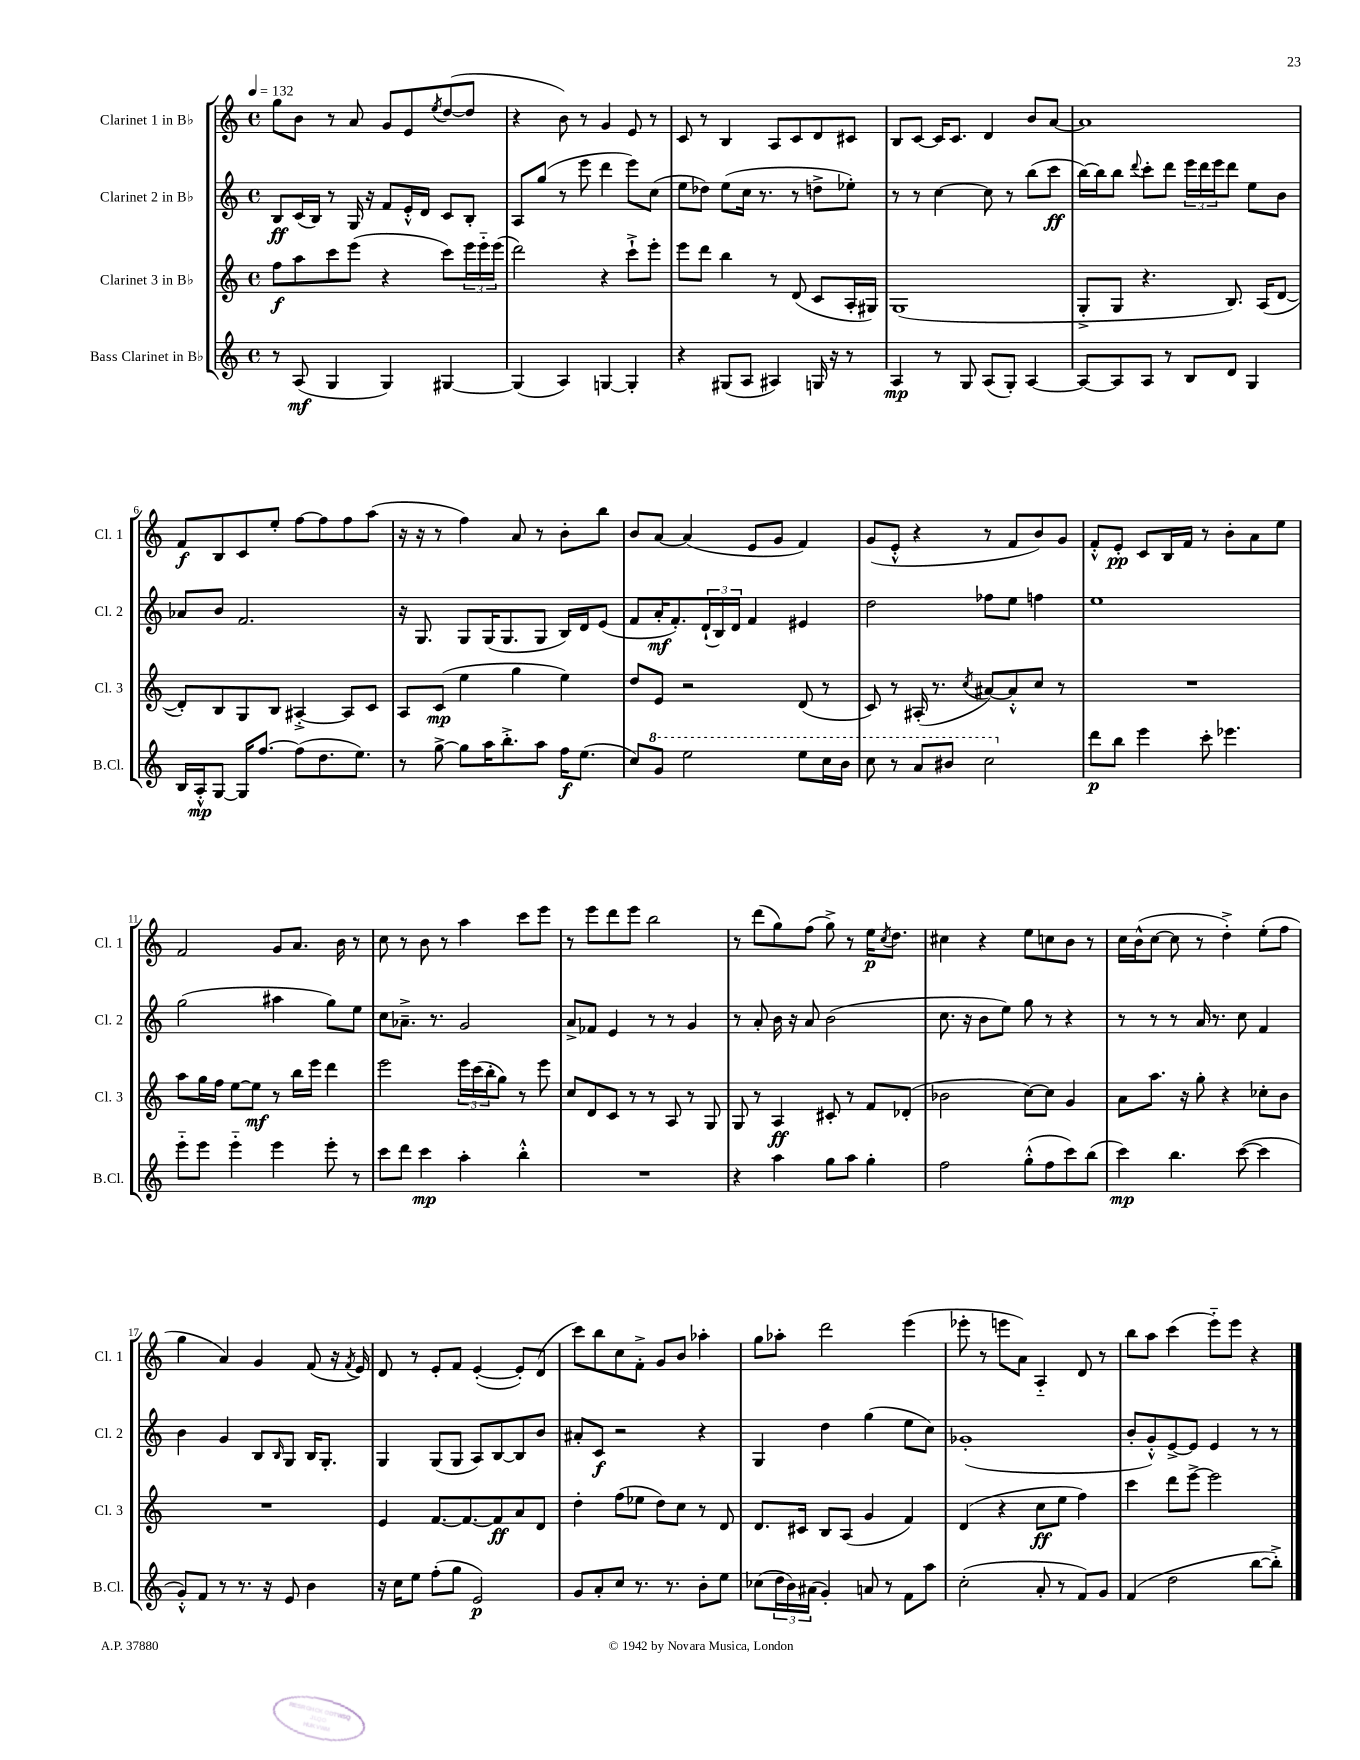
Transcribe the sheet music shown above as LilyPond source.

<<
\new StaffGroup <<
\new Staff = "s0" \with { instrumentName = "Clarinet 1 in Bb" shortInstrumentName = "Cl. 1" } {
    \clef treble \key c \major \defaultTimeSignature \time 4/4 \tempo 4 = 132
    g''8 b'8 r8 a'8 g'8 e'8 \acciaccatura { e''8 } d''8~( d''8 |
    r4 b'8) r8 g'4 e'8 r8 |
    c'8 r8 b4 a8 c'8 d'8 cis'8 |
    b8 c'8~ c'16 c'8. d'4 b'8 a'8~ |
    a'1 |
    f'8\f b8 c'8 e''8-. f''8~ f''8 f''8 a''8( |
    r16 r16 r8 f''4) a'8 r8 b'8-. b''8 |
    b'8 a'8~ a'4( e'8 g'8 f'4) |
    g'8( e'8-.-^ r4 r8 f'8 b'8) g'8 |
    f'8-.-^ e'8-.\pp c'8 b16 f'16 r8 b'8-. a'8 e''8 |
    f'2 g'8 a'8. b'16 r8 |
    c''8 r8 b'8 r8 a''4 c'''8 e'''8 |
    r8 e'''8 d'''8 e'''8 b''2 |
    r8 d'''8( g''8) f''8( g''8->) r8 e''16\p \acciaccatura { c''8 } d''8. |
    cis''4 r4 e''8 c''8 b'8 r8 |
    c''16 b'16-^( c''8~ c''8 r8 d''4-.->) e''8-.( f''8 |
    g''4 a'4) g'4 f'8( r16 \acciaccatura { f'8 } e'16) |
    d'8 r8 e'8-. f'8 e'4~-.( e'8-.) d'8( |
    c'''8) b''8 c''8 f'8-.-> g'8 b'8 aes''4-. |
    g''8 aes''8-. d'''2 e'''4( |
    ees'''8-. r8 e'''8 a'8) a4-_ d'8 r8 |
    b''8 a''8 c'''4( e'''8-_) e'''8 r4 \bar "|." |
}
\new Staff = "s1" \with { instrumentName = "Clarinet 2 in Bb" shortInstrumentName = "Cl. 2" } {
    \clef treble \key c \major \defaultTimeSignature \time 4/4
    b8\ff c'16( b16) r8 g16 r16 f'8 e'16-.-^ d'16 c'8 b8-. |
    a8 g''8( r8 e'''8 d'''4 e'''8) c''8( |
    e''8 des''8) e''8( c''16 r8. r8 d''8-> ees''8-.) |
    r8 r8 c''4~ c''8 r8 b''8( c'''8\ff |
    b''16~) b''16 b''8 \appoggiatura { d'''8 } c'''8-. d'''8 \tuplet 3/2 { e'''16 d'''16 e'''16 } d'''8 e''8 b'8 |
    aes'8 b'8 f'2. |
    r16 g8. g8 g16( g8. g8 b16) d'16 e'8( |
    f'8 a'16-.\mf f'8.-.) \tuplet 3/2 { d'16-!( b16) d'16 } f'4 eis'4 |
    d''2 fes''8 e''8 f''4 |
    e''1 |
    g''2( ais''4 g''8) e''8 |
    c''8 aes'8.---> r8. g'2 |
    a'8-> fes'8 e'4 r8 r8 g'4 |
    r8 a'8-. b'16 r16 a'8 b'2( |
    c''8. r16 b'8 e''8) g''8 r8 r4 |
    r8 r8 r8 a'16 r8. c''8 f'4 |
    b'4 g'4 b8 \grace { b16 } g8 b16 g8.-. |
    g4 g8( g8 a8) b8~ b8 b'8 |
    ais'8-. c'8\f r2 r4 |
    g4 d''4 g''4( e''8 c''8) |
    ges'1-.( |
    b'8-. g'8-.-^) e'8~-> e'8 e'4 r8 r8 \bar "|." |
}
\new Staff = "s2" \with { instrumentName = "Clarinet 3 in Bb" shortInstrumentName = "Cl. 3" } {
    \clef treble \key c \major \defaultTimeSignature \time 4/4
    f''8\f a''8 c'''8 e'''8( r4 c'''8) \tuplet 3/2 { e'''16 e'''16-_ e'''16( } |
    d'''2) r4 c'''8-!-> e'''8-. |
    e'''8 d'''8 b''4 r8 d'8( c'8 a16-. gis16) |
    g1( |
    g8-.-> g8 r4. b8.) a16( d'8~ |
    d'8-.) b8 g8 b8 ais4~-.-> ais8 c'8 |
    a8 c'8\mp( e''4 g''4 e''4) |
    d''8 e'8 r2 d'8( r8 |
    c'8) r8 ais16-.( r8. \acciaccatura { c''8 } ais'8~) ais'8-.-^ c''8 r8 |
    R1 |
    a''8 g''16 f''16 e''8~ e''8\mf r8 b''16 e'''16 d'''4 |
    e'''2 \tuplet 3/2 { e'''16 c'''16( b''16-. } g''8) r8 e'''8 |
    c''8 d'8 c'8 r8 r8 a8 r8 g8 |
    g8 r8 a4\ff cis'8-. r8 f'8 des'8-.( |
    bes'2 c''8~) c''8 g'4 |
    a'8 a''8. r16 g''8-. r4 ces''8-. b'8 |
    R1 |
    e'4 f'8.~ f'8.~ f'8\ff a'8 d'8 |
    d''4-. f''8( ees''8 d''8) c''8 r8 d'8 |
    d'8. cis'16 b8 a8( g'4 f'4) |
    d'4( r4 c''8\ff e''8 f''4) |
    c'''4 d'''8 e'''8~-> e'''2 \bar "|." |
}
\new Staff = "s3" \with { instrumentName = "Bass Clarinet in Bb" shortInstrumentName = "B.Cl." } {
    \clef treble \key c \major \defaultTimeSignature \time 4/4
    r8 a8\mf( g4 g4) gis4~ |
    gis4( a4) g4~ g4-. |
    r4 gis8( a8 ais4) g16 r16 r8 |
    a4\mp r8 g8 a8( g8-.) a4~ |
    a8~ a8 a8 r8 b8 d'8 g4 |
    b16 a16-.-^\mp g8~ g16 f''8.~ f''8( d''8. e''8.) |
    r8 g''8~-> g''8 a''16 b''8.-.-> a''8 f''16\f e''8.( |
    c''8) \ottava #1 g''8 e'''2 e'''8 c'''16 b''16 |
    c'''8 r8 a''8 bis''8 c'''2 \ottava #0 |
    d'''8\p b''8 e'''4 c'''8-. ees'''4. |
    e'''8-_ e'''8 e'''4-_ e'''4 e'''8-. r8 |
    c'''8 d'''8 c'''4\mp a''4-. b''4-.-^ |
    R1 |
    r4 a''4 g''8 a''8 g''4-. |
    f''2 g''8-.-^( f''8 c'''8) b''8( |
    c'''4\mp) b''4. c'''8~( c'''4 |
    g'8-.-^) f'8 r8 r8. r16 e'8 b'4 |
    r16 c''16 e''8 f''8-.( g''8 e'2\p) |
    g'8 a'8-. c''8 r8. r8. b'8-. e''8 |
    ces''8( \tuplet 3/2 { d''16 b'16) ais'16( } g'4-.) a'8 r8 f'8 a''8 |
    c''2-.( a'8-. r8 f'8) g'8 |
    f'4( d''2 b''8~ b''8-.->) \bar "|." |
}
>>
>>
